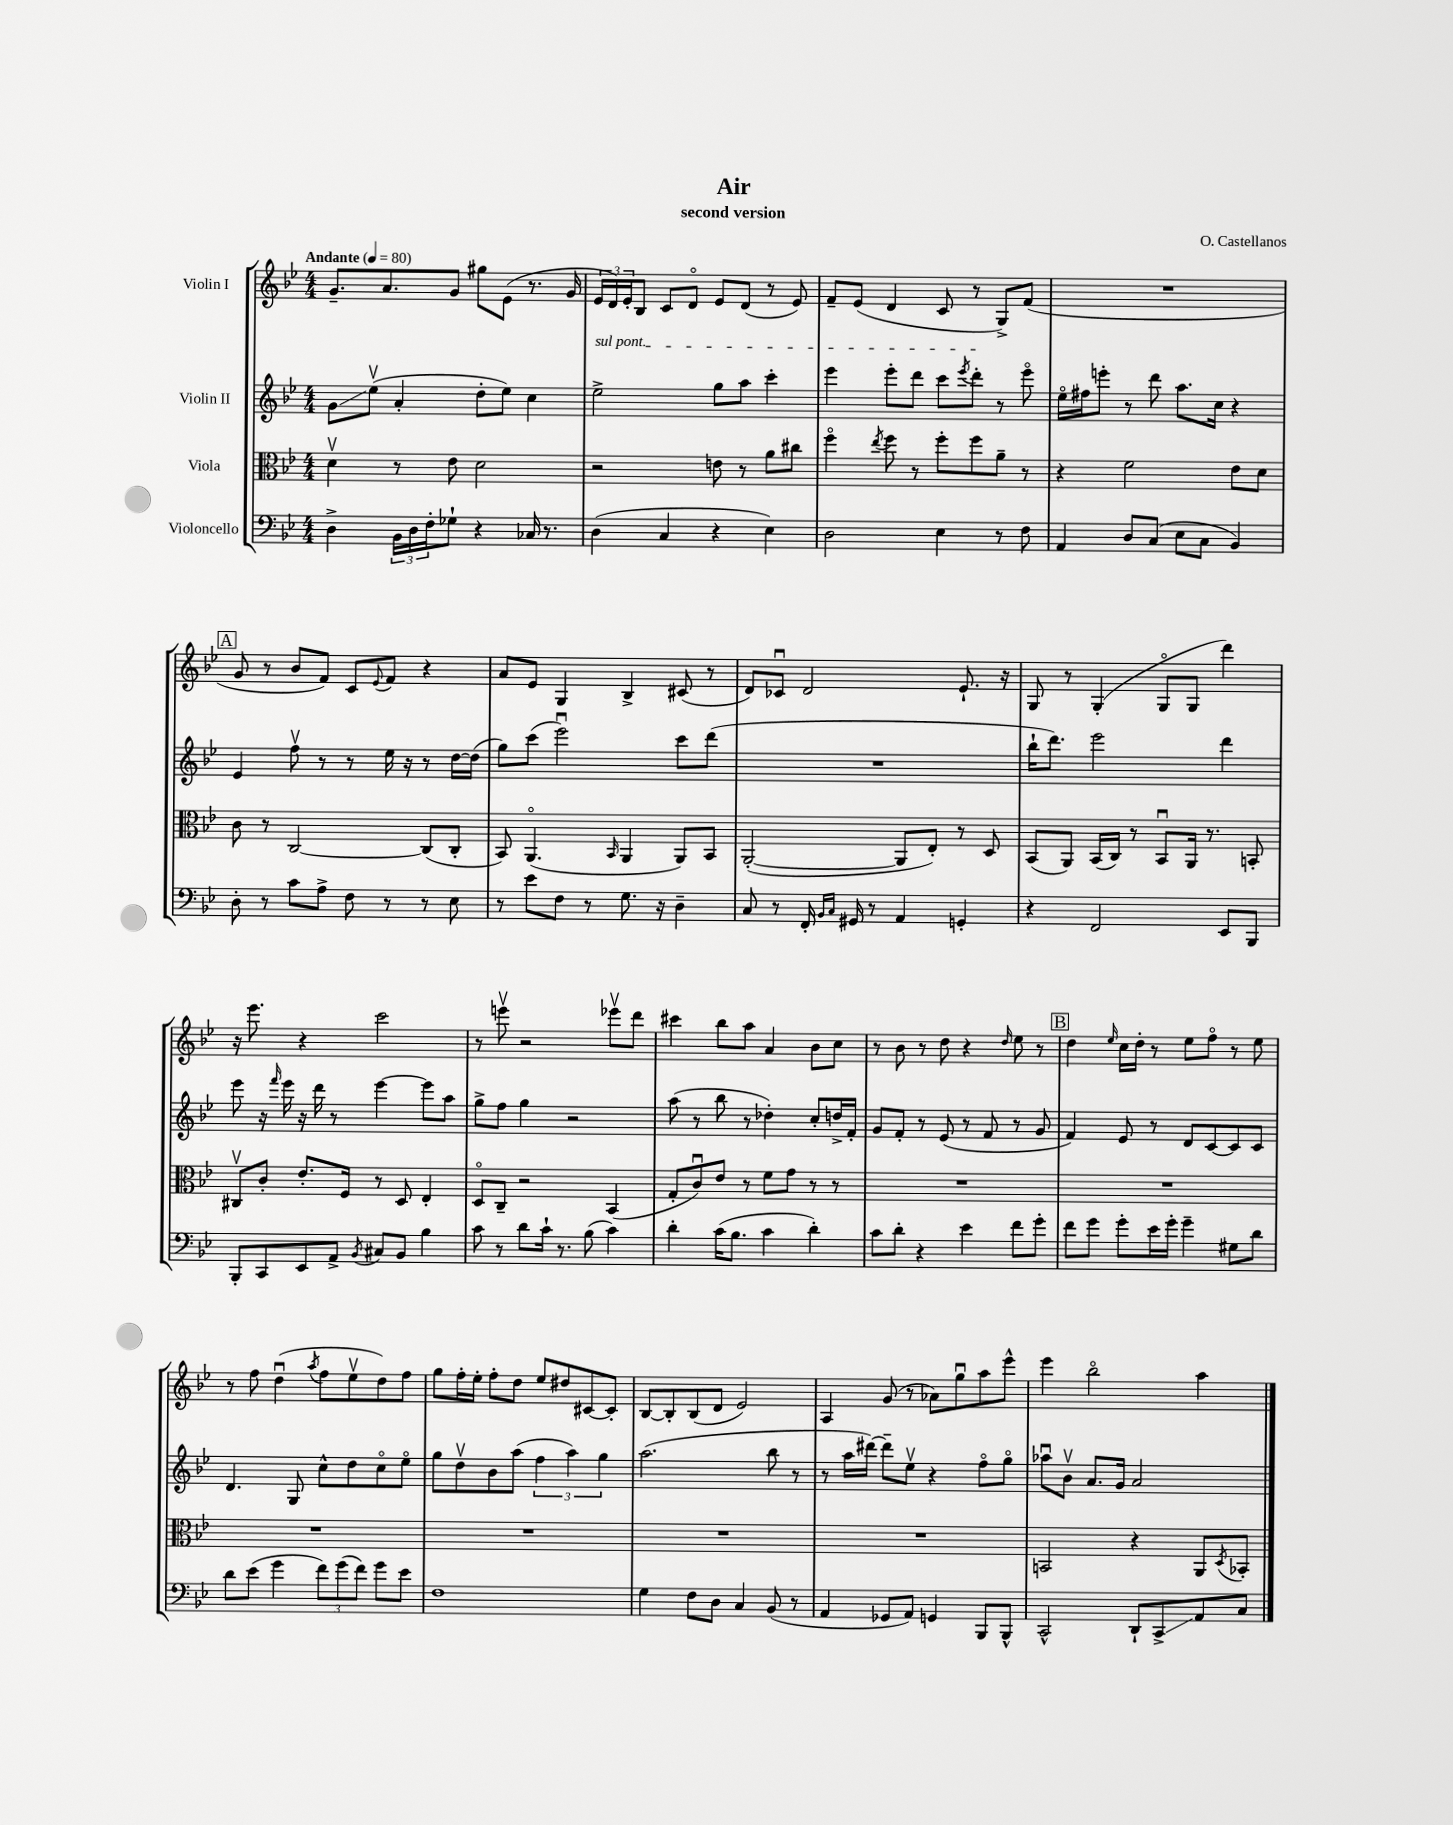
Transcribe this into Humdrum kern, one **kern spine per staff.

**kern	**kern	**kern	**kern
*staff4	*staff3	*staff2	*staff1
*clefF4	*clefC3	*clefG2	*clefG2
*k[b-e-]	*k[b-e-]	*k[b-e-]	*k[b-e-]
*M4/4	*M4/4	*M4/4	*M4/4
*MM80	*MM80	*MM80	*MM80
4D^\	4dv\	8g\L	8.g~/L
.	.	(8ee-v\J	.
.	.	.	8.a/
24BB-\LL	8r	4a'/	.
24D\	.	.	.
24F'\J	.	.	.
8G-`\J	8e-\	.	8g/J
4r	2d\	8dd'\L	8gg#\L
.	.	8ee-\J)	(8e-\J
16C-/	.	4cc\	8.r
8.r	.	.	.
.	.	.	16g/
=	=	=	=
(4D\	2r	2ee-^\	24e-/LL
.	.	.	24d/)
.	.	.	24e-'/J
.	.	.	8B-/J
4C/	.	.	8c/L
.	.	.	8do/J
4r	8e\	8gg\L	8e-/L
.	8r	8aa\J	(8d/J
4E-\)	8a\L	4ccc'\	8r
.	8cc#\J	.	8e-/)
=	=	=	=
2D\	4ffo\	4eee-\	8f~/L
.	.	.	(8e-/J
.	8qee-/	.	.
.	8ff\	8eee-'\L	4d/
.	8r	8ddd\J	.
4E-\	8ff'\L	8ccc\L	8c/
.	.	8qeee-/	.
.	8ff\	8ddd'\J	8r
8r	8a~\J	8r	8G^/L)
8F\	8r	8eee-o\	(8f/J
=	=	=	=
4AA/	4r	16ee-o\LL	1r
.	.	16ff#\J	.
.	.	8eee'\J	.
8D/L	2f\	8r	.
(8C/J	.	8ddd\	.
8E-\L	.	8.aa\L	.
8C\J	.	.	.
.	.	16cc\Jk	.
4BB-/)	8e-\L	4r	.
.	8d\J	.	.
=	=	=	=
8D'\	8c\	4e-/	8g/
8r	8r	.	8r
8c\L	[2C/	8ffv\	8b-/L
8A^\J	.	8r	8f/J)
8F\	.	8r	8c/L
.	.	.	8qqe-/
8r	.	16ee-\	8f/J
.	.	16r	.
8r	(8C/]L	8r	4r
8E-\	8C'/J	[16dd\LL	.
.	.	(16dd\]JJ	.
=	=	=	=
8r	8BB-/)	8gg\L)	8a/L
8e-\L	(4.AAo/	(8ccc\J	8e-/J
8F\J	.	2eee-u\)	4G/
8r	.	.	.
.	16qqBB-/	.	.
8.G\	4AA/	.	4B-^/
16r	.	.	.
4D~\	8AA/L)	8ccc\L	(8c#/
.	8BB-/J	(8ddd\J	8r
=	=	=	=
8C/	([2AA'/	1r	8d/L)
8r	.	.	8c-u/J
16FF'/	.	.	2d/
16qqBB-/LL	.	.	.
16qqC/JJ	.	.	.
16GG#/	.	.	.
8r	.	.	.
4AA/	8AA/]L	.	.
.	8E-'/J)	.	.
4GG'/	8r	.	8.e-`/
.	8D/	.	.
.	.	.	16r
=	=	=	=
4r	(8BB-/L	16bb-`\LK	8G/
.	.	8.ddd\J)	.
.	8AA/J)	.	8r
2FF/	(16BB-/LL	2eee-\	(4G'/
.	16C/JJ)	.	.
.	8r	.	.
.	8BB-u/L	.	8Go/L
.	16AA/Jk	.	8G/J
.	8.r	.	.
8EE-/L	.	4ddd\	4ddd\)
8BBB-/J	8BB'/	.	.
=	=	=	=
8BBB-'/L	8C#v/L	8eee-\	16r
.	.	.	8.eee-\
8CC/	8c'/J	16r	.
.	.	16qqfff/	.
.	.	16eee-\	.
8EE-/	8.e-'/L	16r	4r
.	.	16ddd\	.
8AA^/J	.	8r	.
.	16F/Jk	.	.
8qBB-/	.	.	.
8C#/L	8r	[4eee-\	2ccc\
8BB-/J	8D/	.	.
4B-\	4E-'/	8eee-\]L	.
.	.	8aa\J	.
=	=	=	=
8c\	8Do/L	8gg^\L	8r
8r	8C~/J	8ff\J	8eeev\
8d\L	2r	4gg\	2r
16c`\Jk	.	.	.
8.r	.	.	.
.	.	2r	.
(8B-\	.	.	.
4c\)	(4BB-/	.	8eee-v\L
.	.	.	8ddd\J
=	=	=	=
4d'\	8G'/L	(8aa\	4ccc#\
.	8cu/)	8r	.
(16c\LK	8e-/J	8bb-\	8bb-\L
8.B-\J	.	.	.
.	8r	8r	8aa\J
4c\	8f\L	4dd-'\)	4a/
.	8g\J	.	.
4d'\)	8r	8cc'/L	8b-\L
.	8r	16dd^/L	8cc\J
.	.	16f'/JJ	.
=	=	=	=
8c\L	1r	8g/L	8r
8d'\J	.	8f'/J	8b-\
4r	.	8r	8r
.	.	(8e-/	8dd\
4e-\	.	8r	4r
.	.	8f/	.
.	.	.	16qqdd/
8f\L	.	8r	8ee-\
8g'\J	.	8g/	8r
=	=	=	=
8f\L	1r	4f/)	4dd\
8g\J	.	.	.
.	.	.	16qqee-/
8g'\L	.	8e-/	16cc\LL
.	.	.	16dd'\JJ
16e-\L	.	8r	8r
16g'\JJ	.	.	.
4g~\	.	8d/L	8ee-\L
.	.	[8c/	8ffo\J
8G#\L	.	8c/]	8r
8d\J	.	8c/J	8ee-\
=	=	=	=
8d\L	1r	4.d/	8r
(8e-\J	.	.	8ff\
4g\	.	.	(4ddu\
.	.	8G/	.
.	.	.	8qaa/
12f\L)	.	8cc^^\L	8ff\L
(12g\	.	.	.
.	.	8dd\	8ee-v\
12f\J)	.	.	.
8g\L	.	8cco\	8dd\)
8e-\J	.	8ee-o\J	8ff\J
=	=	=	=
1F	1r	8gg\L	8gg\L
.	.	8ddv\	16ff'\L
.	.	.	16ee-'\JJ
.	.	8b-\	8ff'\L
.	.	(8aa\J	8dd\J
.	.	6ff\	8ee-/L
.	.	.	8dd#/
.	.	6aa\)	.
.	.	.	[8c#/
.	.	6gg\	.
.	.	.	8c#'/]J
=	=	=	=
4G\	1r	(2.aa\	[8B-/L
.	.	.	8B-'/]
8F\L	.	.	(8B-/
8D\J	.	.	8d/J
4C/	.	.	2e-/)
(8BB-/	.	8bb-\	.
8r	.	8r	.
=	=	=	=
4AA/	1r	8r	4A/
.	.	16aa\LL	.
.	.	[16ddd#\JJ)	.
8GG-/L	.	8ddd#~\]L	(8g/
8AA/J)	.	8ee-v\J	8r
4GG/	.	4r	8a-\L)
.	.	.	8ggu\
8BBB-/L	.	8ffo\L	8aa\
8BBB-^^/J	.	8ggo\J	8eee-^^\J
=	=	=	=
2CC^^/	2BB/	8aa-u\L	4eee-\
.	.	8b-v\J	.
.	.	8.a/L	2bb-o\
.	.	16g/Jk	.
8DD`/L	4r	2a/	.
8CC^/	.	.	.
8AA/	8AA/L	.	4aa\
.	8qD/	.	.
8C/J	8BB-'/J	.	.
==	==	==	==
*-	*-	*-	*-
